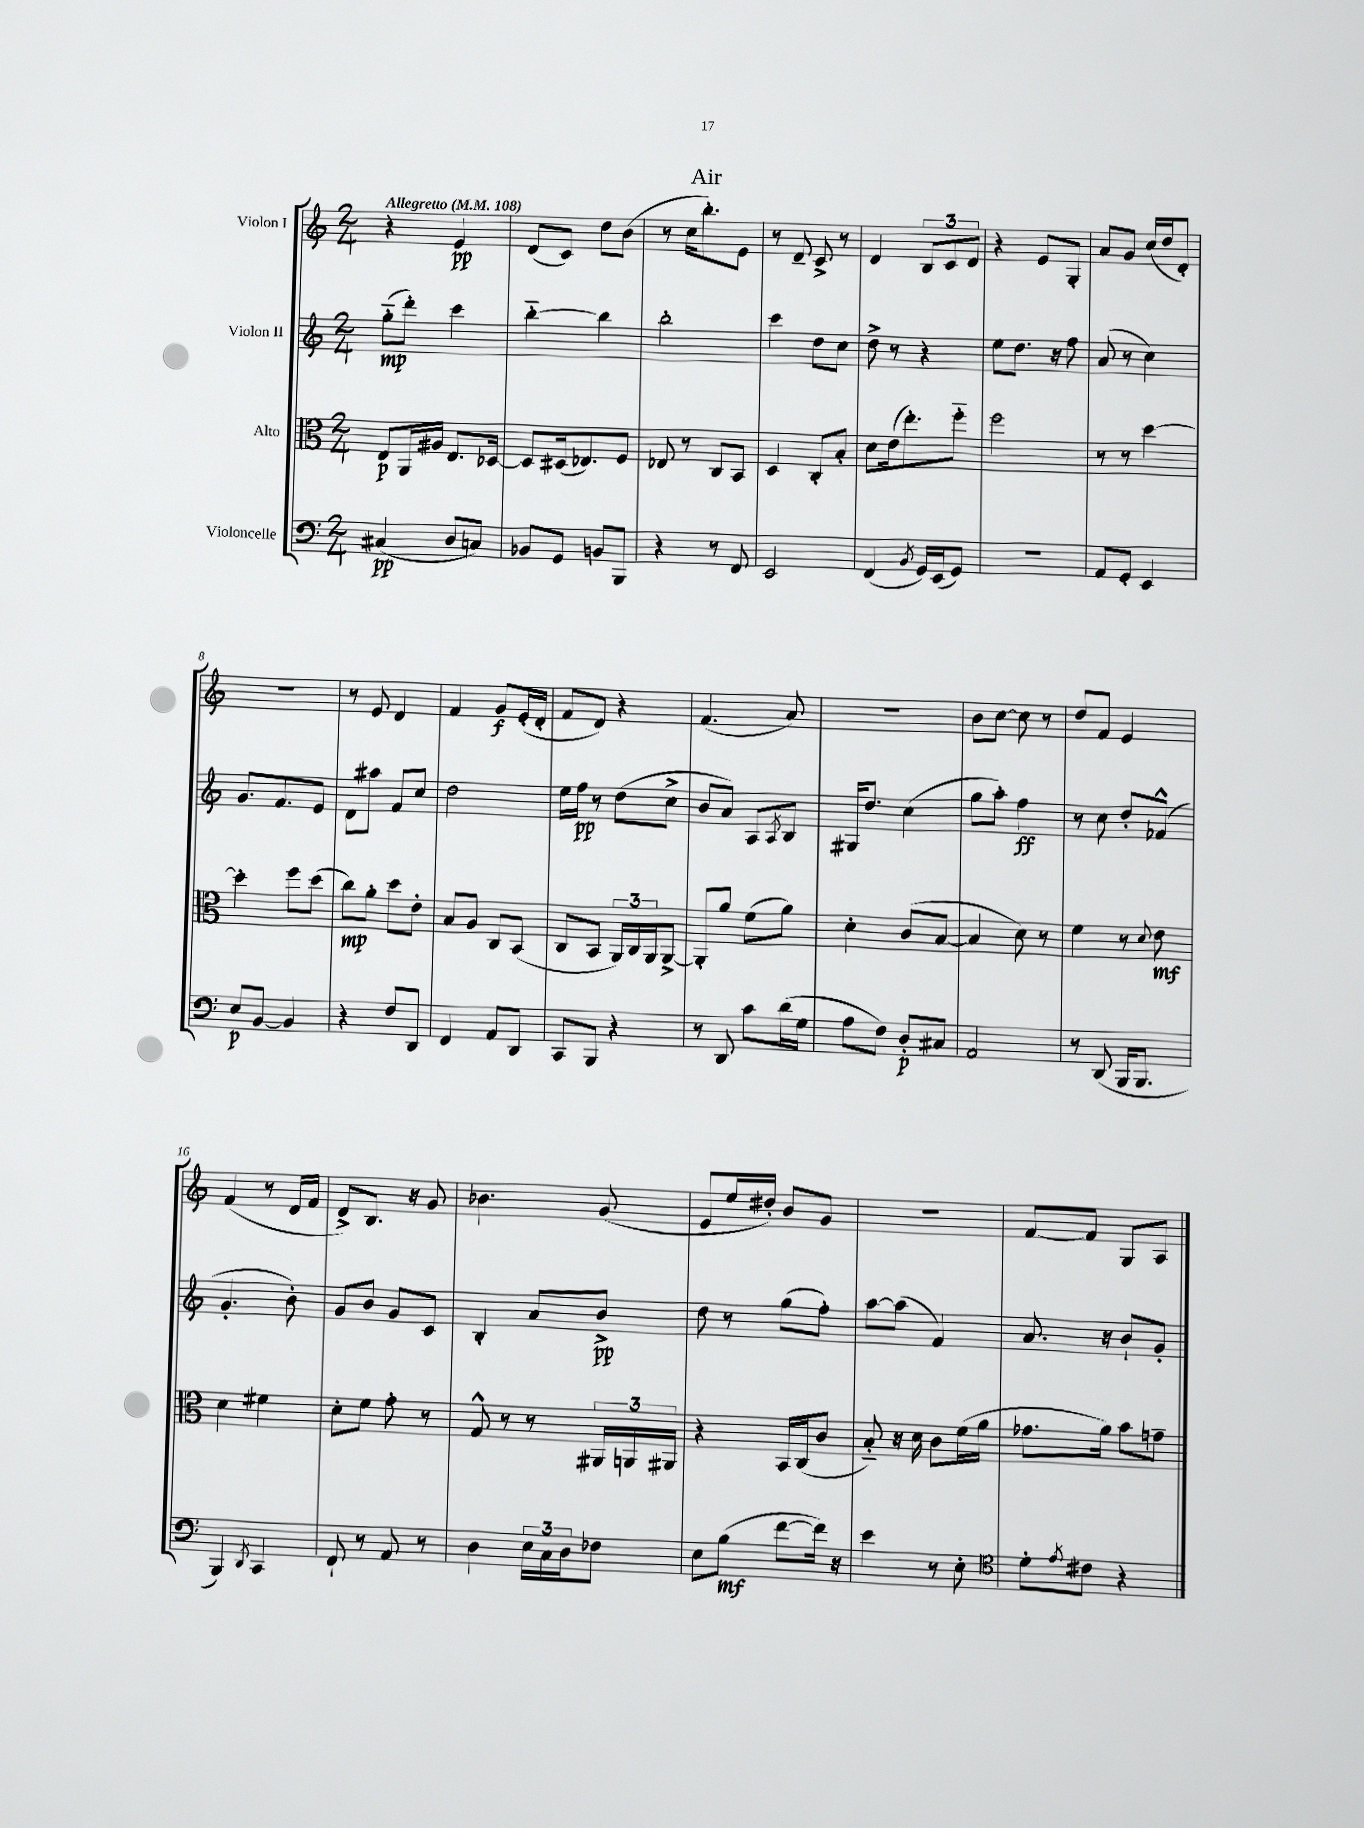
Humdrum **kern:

**kern	**kern	**kern	**kern
*staff4	*staff3	*staff2	*staff1
*clefF4	*clefC3	*clefG2	*clefG2
*k[]	*k[]	*k[]	*k[]
*M2/4	*M2/4	*M2/4	*M2/4
*MM108	*MM108	*MM108	*MM108
(4C#/	8E/L	(8gg'~\L	4r
.	16AA/L	8ddd'\J)	.
.	16A#/JJ	.	.
8D/L	8.E/L	4ccc\	4e/
8C/J)	.	.	.
.	[16D-/Jk	.	.
=	=	=	=
8BB-/L	8D-/]L	[4bb'~\	(8d/L
8GG/J	(16D#/k	.	8c/J)
.	8.E-/)	.	.
8BB/L	.	4bb\]	8dd\L
8BBB/J	8F/J	.	(8b\J
=	=	=	=
4r	8E-/	2bb'\	8r
.	8r	.	16cc\LK
.	.	.	8.bb'\)
8r	8C/L	.	.
8FF/	8BB/J	.	8e\J
=	=	=	=
2EE/	4D/	4ccc\	8r
.	.	.	8d~/
.	8C'/L	8dd\L	8c^/
.	8B'/J	8cc\J	8r
=	=	=	=
(4FF/	8d\L	8dd^\	4d/
.	(16e\k	8r	.
.	8.ee'\)	.	.
8qBB/	.	.	.
16GG/LL)	.	4r	12B/L
(16EE/J	.	.	.
.	.	.	12c/
8GG/J)	8ff'~\J	.	.
.	.	.	12d/J
=	=	=	=
2r	2ff\	8ee\L	4r
.	.	8.dd\J	.
.	.	.	8e/L
.	.	16r	.
.	.	8ff\	8G'/J
=	=	=	=
8AA/L	8r	(8a/	8a/L
8GG'/J	8r	8r	8g/J
4EE/	[4dd\	4cc\)	(16cc/LL
.	.	.	16dd/J
.	.	.	8d'/J)
=	=	=	=
8E/L	4dd'\]	8.g/L	2r
[8BB/J	.	.	.
.	.	8.f/	.
4BB/]	8ff\L	.	.
.	(8dd\J	8e/J	.
=	=	=	=
4r	8cc\L)	8d\L	8r
.	8a'\J	8aa#\J	8e/
8F/L	8dd\L	8f/L	4d/
8DD/J	8e'\J	8cc/J	.
=	=	=	=
4FF/	8B/L	2dd\	4f/
.	8A/J	.	.
8AA/L	8C/L	.	8g/L
8DD/J	(8BB/J	.	(16e'/L
.	.	.	16d'/JJ
=	=	=	=
8CC/L	8C/L	16ee\LL	8f/L
.	.	16ff\JJ	.
8BBB/J	8BB/J	8r	8d/J)
4r	24AA/LL)	(8dd\L	4r
.	24C/	.	.
.	24AA/J	.	.
.	[8AA^/J	8cc^\J	.
=	=	=	=
8r	8AA'/]L	8b/L	(4.f/
8DD/	8a/J	8a/J)	.
8c\L	(8f\L	8A/L	.
.	.	8qA/	.
(16d\L	8a\J)	8B/J	8a/)
16G\JJ	.	.	.
=	=	=	=
8A\L	4d'\	16G#/LK	2r
.	.	8.dd/J	.
8F\J)	.	.	.
8D'/L	(8c/L	(4cc\	.
8C#/J	[8B/J	.	.
=	=	=	=
2AA/	4B/]	8gg\L	8b\L
.	.	8aa'\J)	[8cc\J
.	8d\)	4ff\	8cc\]
.	8r	.	8r
=	=	=	=
8r	4f\	8r	8dd/L
(8DD/	.	8cc\	8f/J
16BBB/LK	8r	8dd'/L	4e/
8.BBB/J	.	.	.
.	8qqd/	.	.
.	8e\	(8f-^^/J	.
=	=	=	=
4BBB/)	4d\	4.g'/	(4f/
8qDD/	.	.	.
4CC/	4f#\	.	8r
.	.	8b'\)	16d/LL
.	.	.	16f/JJ
=	=	=	=
8FF`/	8d'\L	8g/L	8d^/L)
8r	8f\J	8b/J	8.B/J
8AA/	8g'\	8g/L	.
.	.	.	16r
8r	8r	8c/J	8g/
=	=	=	=
4D\	8G^^/	4B'/	4.b-\
.	8r	.	.
24E\LL	8r	8a/L	.
24C\	.	.	.
24D\J	.	.	.
8F-\J	24AA#/LL	8b^/J	(8g/
.	24AA/	.	.
.	24AA#/JJ	.	.
=	=	=	=
8E\L	4r	8dd\	8e/L
(8B\J	.	8r	16ee/L
.	.	.	16dd#'/JJ)
[8f\L	16BB/LL	(8gg\L	8b/L
.	(16C/J	.	.
16f\]Jk)	8c/J	8ff'\J)	8g/J
16r	.	.	.
=	=	=	=
4e\	8B'~/)	[8aa\L	2r
.	16r	(8aa\]J	.
.	16d\	.	.
8r	8c\L	4f/)	.
8E'\	(16f\L	.	.
.	16a\JJ	.	.
=	=	=	=
*clefC4	*	*	*
8d'\L	8.g-\L	8.a/	[8f/L
8qe/	.	.	.
8c#\J	.	.	8f/]J
.	16a\Jk)	16r	.
4r	8b\L	8b`/L	8G/L
.	8g~\J	8g'/J	8A/J
==	==	==	==
*-	*-	*-	*-
